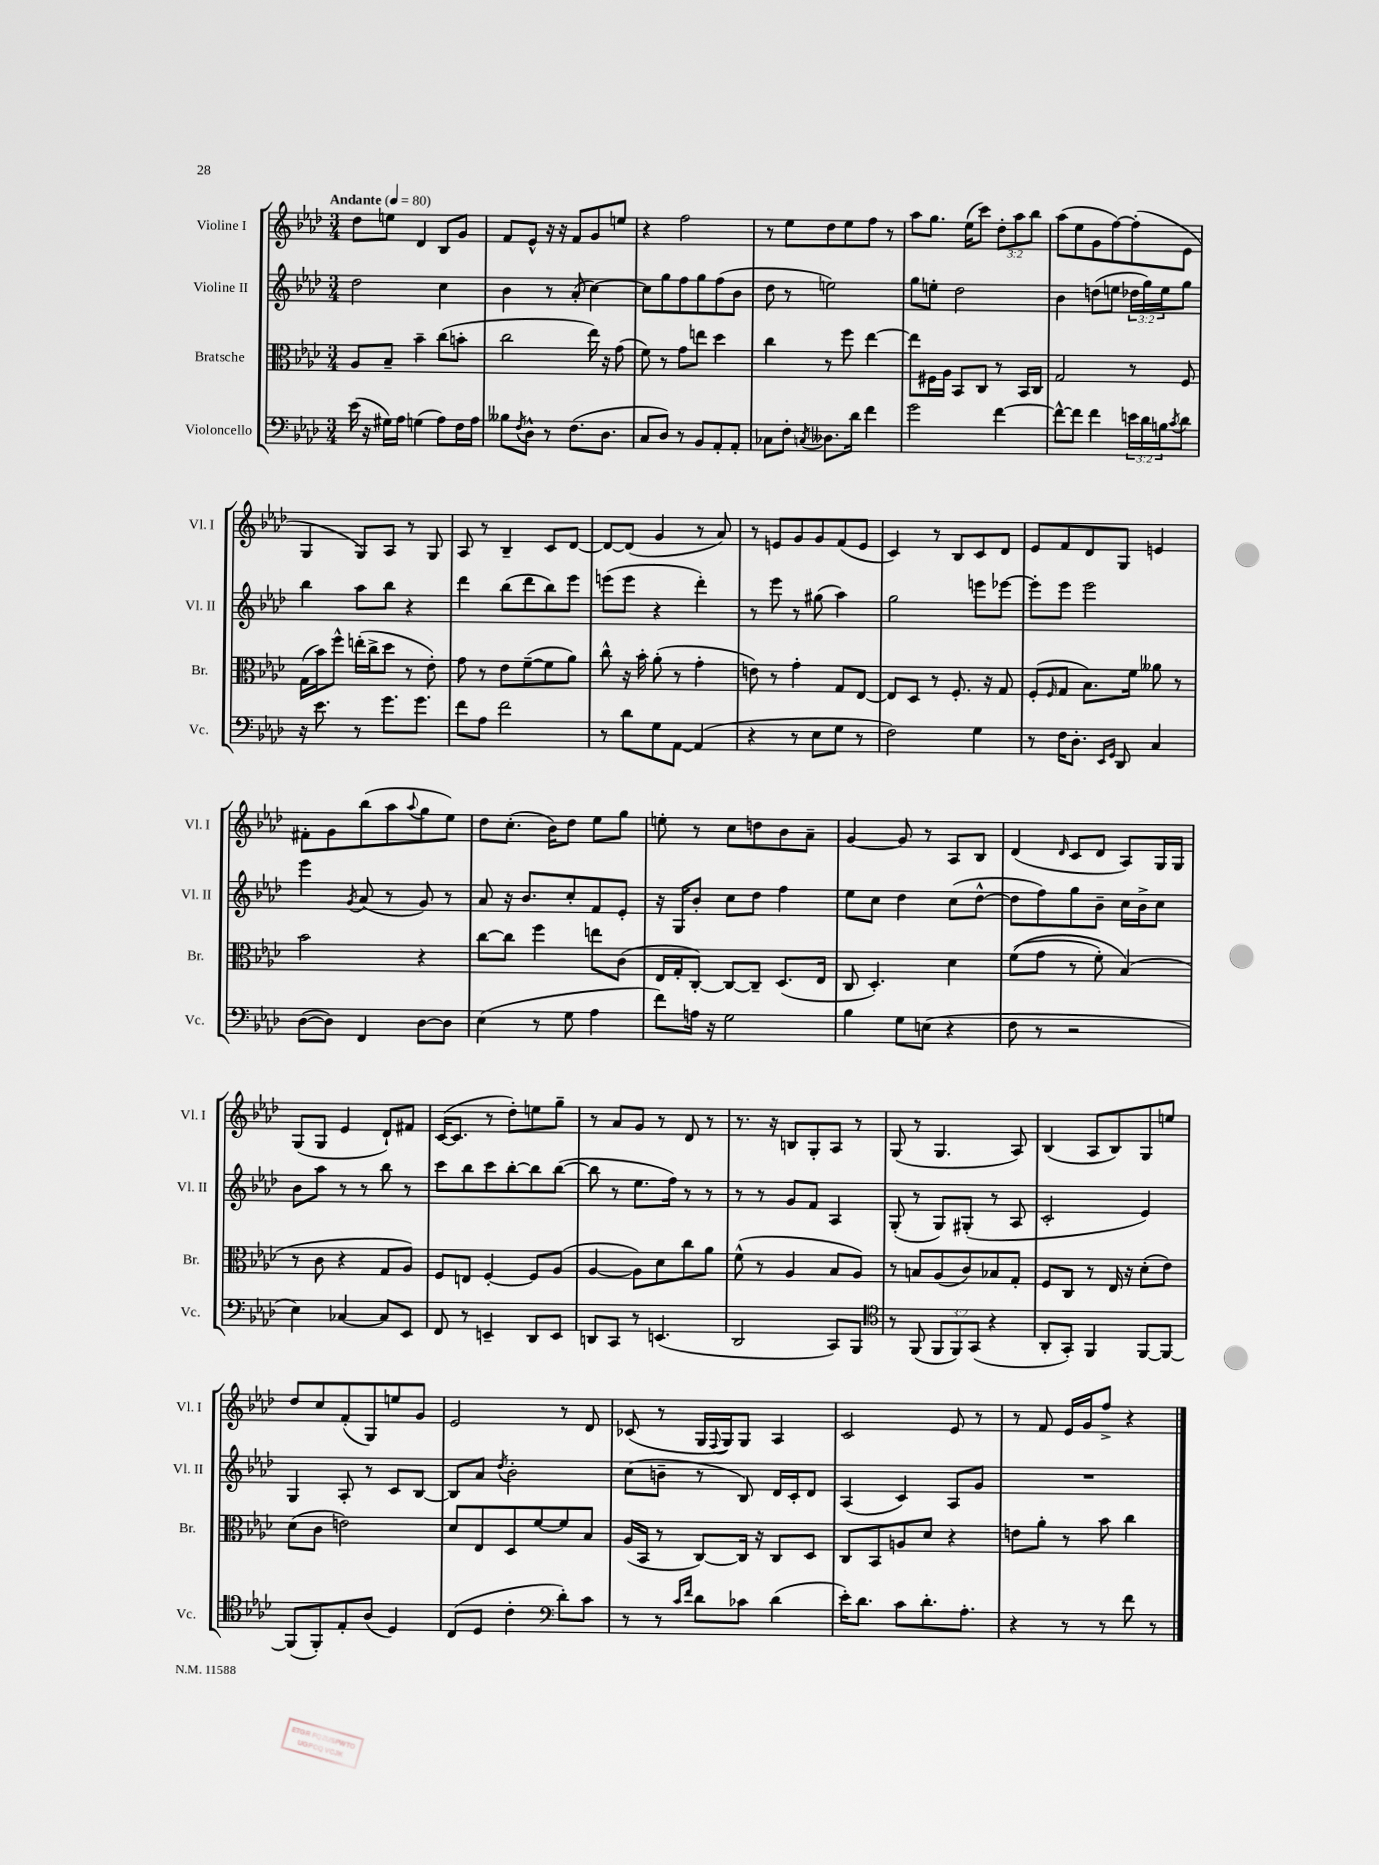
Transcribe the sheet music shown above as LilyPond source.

<<
\new StaffGroup <<
\new Staff = "s0" \with { instrumentName = "Violine I" shortInstrumentName = "Vl. I" } {
    \clef treble \key aes \major \numericTimeSignature \time 3/4 \override Staff.TupletNumber.text = #tuplet-number::calc-fraction-text \tempo "Andante" 4 = 80
    des''8 e''8 des'4 bes8 g'8 |
    f'8 ees'8-^ r16 r16 f'8 g'8 e''8 |
    r4 f''2 |
    r8 ees''8 des''8 ees''8 f''8 r8 |
    aes''8 g''8. ees''16( c'''8) \tuplet 3/2 { des''8-. aes''8 bes''8 } |
    aes''8( ees''8 g'8 f''8~) f''8-.( ees'8 |
    g4 g8) aes8 r8 g8 |
    aes8 r8 bes4-- c'8 des'8~ |
    des'8~ des'8( g'4 r8 aes'8) |
    r8 e'8 g'8 g'8 f'8( e'8 |
    c'4) r8 bes8 c'8 des'8 |
    ees'8 f'8 des'8 g8 e'4 |
    fis'8-. g'8 bes''8( aes''8 \appoggiatura { aes''8 } g''8 ees''8) |
    des''8 c''8.-.( bes'16) des''8 ees''8 g''8 |
    e''8-. r8 c''8 d''8 bes'8 aes'8-- |
    g'4~ g'8 r8 aes8 bes8 |
    des'4( \grace { des'16 } c'8 des'8 aes8) g16 g16 |
    g8( g8 ees'4 des'8-!) fis'8 |
    c'16~( c'8. r8 des''8-.) e''8 g''8-- |
    r8 aes'8 g'8 r8 des'8 r8 |
    r8. r16 b8 g8-. aes8 r8 |
    g8( r8 g4. aes8) |
    bes4( aes8 bes8) g8 e''8 |
    des''8 c''8 f'8-.( g8) e''8 g'8 |
    ees'2 r8 des'8 |
    ces'8( r8 g16 \appoggiatura { f8 } g16) g8 aes4 |
    c'2 ees'8 r8 |
    r8 f'8 ees'16 g'16 f''8-> r4 \bar "|." |
}
\new Staff = "s1" \with { instrumentName = "Violine II" shortInstrumentName = "Vl. II" } {
    \clef treble \key aes \major \numericTimeSignature \time 3/4 \override Staff.TupletNumber.text = #tuplet-number::calc-fraction-text
    des''2 c''4 |
    bes'4 r8 aes'8-.( c''4~) |
    c''8 g''8 f''8 g''8 f''8( bes'8 |
    des''8 r8 e''2) |
    g''8 e''8-. des''2 |
    bes'4 d''8( e''8 \tuplet 3/2 { des''16 g''16) e''16 } g''8 |
    bes''4 aes''8 bes''8 r4 |
    des'''4 bes''8( des'''8 bes''8) ees'''8 |
    e'''8( e'''8 r4 des'''4-.) |
    r8 ees'''8 r8 gis''8( aes''4) |
    g''2 e'''8 ees'''8~ |
    ees'''8-. ees'''8 ees'''2 |
    ees'''4 \acciaccatura { g'8 } aes'8( r8 g'8) r8 |
    aes'8 r16 bes'8. c''8-. f'8 ees'8-. |
    r16 g16 bes'8-. c''8 des''8 f''4 |
    ees''8 c''8 des''4 c''8( des''8~-^ |
    des''8 f''8) g''8 bes'8-- c''16 bes'16-> c''8 |
    bes'8 aes''8 r8 r8 bes''8 r8 |
    c'''8 bes''8 c'''8 bes''8~-. bes''8 bes''8~( |
    bes''8 r8 ees''8. f''16) r8 r8 |
    r8 r8 g'8 f'8 aes4 |
    g8-.( r8 g8) gis8-.( r8 aes8 |
    c'2-. ees'4) |
    g4 aes8-. r8 c'8 bes8~ |
    bes8 aes'8 \acciaccatura { des''8 } bes'2-. |
    c''8( b'8-- r8 bes8) des'16 c'16-. des'8 |
    aes4( c'4) aes8 g'8 |
    R2. \bar "|." |
}
\new Staff = "s2" \with { instrumentName = "Bratsche" shortInstrumentName = "Br." } {
    \clef alto \key aes \major \numericTimeSignature \time 3/4
    aes8 bes8-- bes'4-- c''8( b'8-. |
    c''2 ees''16) r16 g'8( |
    f'8) r8 g'8 e''8 des''4 |
    c''4 r8 f''8 ees''4~ |
    ees''8 fis16 aes16 bes,8 c8 r8 bes,16 c16 |
    g2 r8 f8 |
    g16( bes'16) f''8-^ e''16-.( c''16-> des''8 r8 ees'8-.) |
    g'8 r8 ees'8 f'8~--( f'8 aes'8) |
    c''8-^ r16 bes'16-. aes'8-.( r8 g'4-. |
    e'8) r8 g'4-. g8 ees8~ |
    ees8 des8 r8 f8.-. r16 g8 |
    f8-.( \grace { f16 } g8 bes8.) f'16 aeses'8 r8 |
    bes'2 r4 |
    c''8~ c''8 f''4 e''8 c'8( |
    ees16 g16-. c8~-.) c8~ c8-- des8.( ees16 |
    c8 des4.-.) des'4 |
    f'8(\( g'8 r8 f'8-.) bes4(\) |
    r8 c'8 r4 g8 aes8) |
    f8 e8 f4~-. f8 aes8( |
    aes4~ aes8) des'8 c''8 aes'8 |
    f'8-^( r8 aes4 bes8 aes8) |
    r8 b8 aes8( c'8) bes8 g8-. |
    f8 c8 r8 ees16 r16 des'8-.( ees'8) |
    des'8( c'8 e'2) |
    des'8 ees8 des8 f'8~ f'8 bes8 |
    aes16( bes,16 r8 c8~) c16 r16 c8 des8 |
    c8 bes,8 a8 des'8 r4 |
    e'8 aes'8-. r8 bes'8 c''4 \bar "|." |
}
\new Staff = "s3" \with { instrumentName = "Violoncello" shortInstrumentName = "Vc." } {
    \clef bass \key aes \major \numericTimeSignature \time 3/4 \override Staff.TupletNumber.text = #tuplet-number::calc-fraction-text
    ees'16( r16 gis16) aes16 g4( aes8) f16 aes16 |
    beses8 \acciaccatura { f8 } des8-^ r8 f8.( des8. |
    c8 des8) r8 bes,8 aes,8-. aes,8-. |
    ces8 f8-. \acciaccatura { c8 } deses8. des'16 f'4 |
    g'2 f'4~ |
    f'8~-^ f'8 f'4 \tuplet 3/2 { e'16 des'16 b16 } \acciaccatura { c'8 } des'8 |
    r16 ees'8. r8 g'8. g'8. |
    f'8 aes8 f'2 |
    r8 des'8 g8 aes,8~ aes,4( |
    r4 r8 ees8 g8 r8 |
    f2) g4 |
    r8 f16 des8.-. \grace { ees,16 g,16 } des,8 c4 |
    des8~( des8) f,4 des8~ des8 |
    ees4( r8 g8 aes4 |
    f'8) a16 r16 g2 |
    bes4 g8 e8( r4 |
    f8 r8 r2 |
    ees4) ces4~ ces8 ees,8 |
    f,8 r8 e,4-- des,8 e,8 |
    d,8 c,8 r8 e,4.( |
    des,2 c,8) bes,,8 |
    \clef tenor r8 f,8( \tuplet 3/2 { f,8 f,8) g,8( } r4 |
    aes,8-. g,8-.) f,4 f,8~ f,8~ |
    f,8( f,8-.) ees8-. aes8( des4) |
    c8( des8 c'4-. \clef bass des'8-.) c'8 |
    r8 r8 \grace { c'16 f'16 } des'8 ces'8 des'4( |
    ees'16-.) des'8. c'8 des'8.-. aes8.-. |
    r4 r8 r8 f'8 r8 \bar "|." |
}
>>
>>
\layout { \context { \Score \remove "Bar_number_engraver" } }
